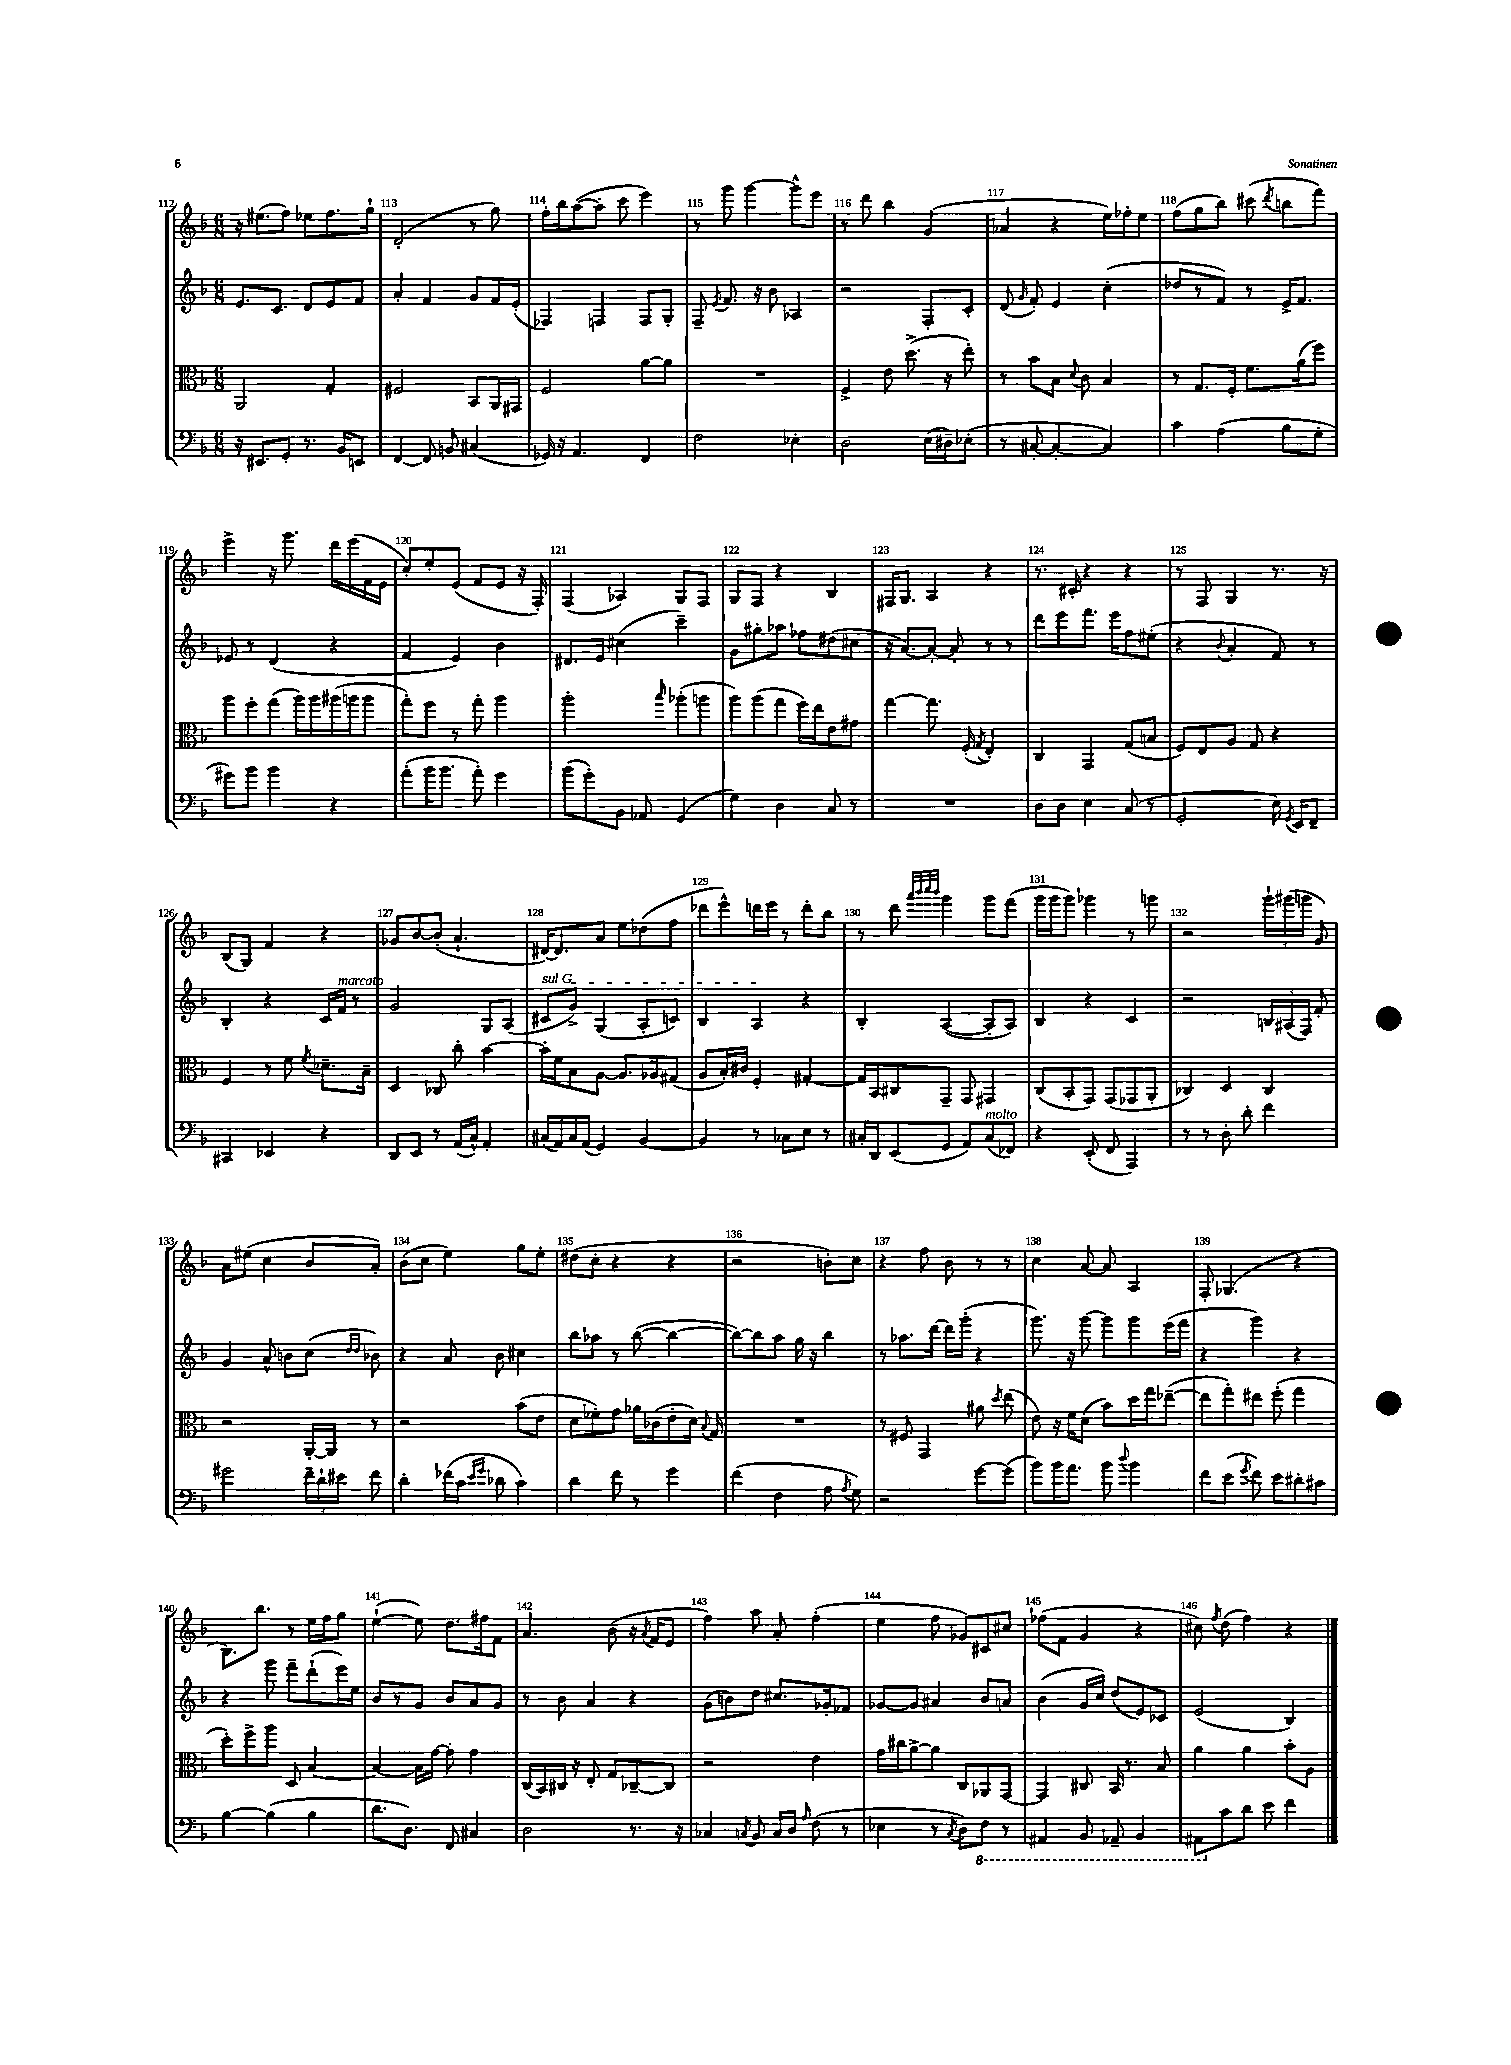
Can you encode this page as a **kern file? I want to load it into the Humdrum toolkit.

**kern	**kern	**kern	**kern
*staff4	*staff3	*staff2	*staff1
*clefF4	*clefC3	*clefG2	*clefG2
*k[b-]	*k[b-]	*k[b-]	*k[b-]
*M6/8	*M6/8	*M6/8	*M6/8
16r	2AA/	8.e/L	16r
8.EE#/L	.	.	(8.ee#\L
.	.	8.c/J	.
8GG'/J	.	.	8ff\J)
8.r	.	8d/L	8ee-\L
.	4G'/	8e/	8.ff\
16BB-/LK	.	.	.
8EE/J	.	8f/J	.
.	.	.	16gg`\Jk
=	=	=	=
[4FF/	2F#/	4a'/	(2d'/
8FF/]	.	4f/	.
8BB/	.	.	.
(4C#/	8BB-/L	8g/L	8r
.	16AA/L	16f/L	8gg\)
.	16GG#/JJ	(16e'/JJ	.
=	=	=	=
16GG-/)	2F/	4F-/)	16ff'\LL
16r	.	.	16bb-\J
4.AA/	.	.	([8aa\
.	.	4F/	8aa'\]J
.	.	.	8ccc\
4FF/	[8a\L	8F/L	4eee\)
.	8a\]J	8G'/J	.
=	=	=	=
2F\	2.r	8F~/	8r
.	.	8qe/	.
.	.	8.f/	8ggg\
.	.	.	[4ggg\
.	.	16r	.
.	.	8b-\	.
4E-'\	.	4A-/	8ggg^^\]L
.	.	.	8eee\J
=	=	=	=
2D\	4F^/	2r	8r
.	.	.	8ddd\
.	8e\	.	4bb-\
.	(8.dd^\	.	.
(16E\LL	.	8F'/L	(4g/
16D#~\J)	16r	.	.
(8E-'\J	8ee'\)	8c'/J	.
=	=	=	=
8r	8r	(8d/	4a-/
.	.	16qqg/	.
[8C#'/	8b-\L	8f'/)	.
4C#'/_	8B-\J	4e/	4r
.	8qqd/	.	.
.	8c\	.	.
4C#/])	4B-/	(4cc'\	16ee\LL)
.	.	.	16ff-'\J
.	.	.	8ee\J
=	=	=	=
4c\	8r	8dd-/L	(8ff\L
.	8.G/L	8r	8gg\
(4A\	.	8f/J)	8bb-\J)
.	16F'/Jk	.	.
.	8.f\L	8r	(8ccc#\
.	.	.	8qddd/
8B-\L	.	16e^/LK	8bb\L
.	(16a\k	8.f/J	.
8G'\J	8ff\J)	.	8fff\J)
=	=	=	=
8g#\L)	8aa\L	8e-/	4eee^\
8b-\J	8ff'\	8r	.
4b-\	(8gg\J	(4d/	16r
.	.	.	8.ggg\
.	16aa\LL)	.	.
.	16aa\	.	.
4r	(16aa#\	4r	16ddd\LL
.	16aa\J	.	(16eee\
.	8aa\J	.	16f\
.	.	.	16e\JJ
=	=	=	=
(8a'\L	8gg'\L)	4f/	8cc'/L)
16b-\K	8ff\J	.	8ee'/
8.b-\J	.	.	.
.	8r	4e/)	(8e/J
8a'\)	8gg'\	.	8f/L
4g\	4aa\	4b-\	8e/J
.	.	.	16r
.	.	.	16F'/)
=	=	=	=
(8b-\L	2aa'\	8.d#/L	(4F/
8g'\)	.	.	.
.	.	16e/Jk	.
8BB-\J	.	(4cc#\	4A-/)
8AA-/	.	.	.
.	16qqbb-/	.	.
(4GG/	(8aa-'\L	4ccc~\)	8G/L
.	8aa\J	.	8F/J
=	=	=	=
4G\)	8aa\L)	8g\L	8G/L
.	(8aa\	8gg#'\	8F/J
4D\	8gg\J	8aa-\J	4r
.	16ff\LL)	8ff-\L	.
.	16ee\J	.	.
8C/	8e\	(8dd#\	4B-/
8r	8g#\J	8cc#\J	.
=	=	=	=
2.r	[4gg\	16r	16F#/LK
.	.	[8.a/L)	8.G/J
.	8.gg\]	8a'/_J	4A/
.	.	8a'/]	.
.	(16F'/	.	.
.	8qG/	.	.
.	4E'/)	8r	4r
.	.	8r	.
=	=	=	=
8D\L	4C/	8ddd\L	8.r
8D\J	.	8eee\	.
.	.	.	16c#'/
4E\	4GG/	8.fff\J	4r
.	.	16eee\LK	.
(8C/	(8G/L	8ff\	4r
8r	8B/J	(8ee#'\J	.
=	=	=	=
2GG'/	8F/L)	4r	8r
.	8E/	.	8F/
.	.	8qqb-/	.
.	8A/J	4a'/	4G/
.	8G/	.	.
16E\)	4r	8f/)	8.r
8qGG/	.	.	.
16EE/LK	.	.	.
8FF~/J	.	8r	.
.	.	.	16r
=	=	=	=
4CC#/	4F/	4B-'/	(8B-/L
.	.	.	8G/J)
4EE-/	8r	4r	4f/
.	8f\	.	.
.	8qf/	.	.
4r	8.d-~\L	16c/LL	4r
.	.	16f/JJ	.
.	.	8r	.
.	16B-~\Jk	.	.
=	=	=	=
8DD/L	4D/	2g/	8g-/L
8EE/J	.	.	[8b-/
8r	8C-/	.	(8b-'/]J
(16AA/LL	8cc'\	.	4.a`/
16C^^/JJ)	.	.	.
4AA'/	[4b-\	8G/L	.
.	.	(8A/J	.
=	=	=	=
(16C#/LL	16b-'\]LL	8c#/L	[16d#/LK)
16AA/)	16f\J	.	8.d#/]
16C#/	8B-\	8g^/J)	.
(16AA/JJ	.	.	.
4GG/)	[8A\J	(4G/	8a/J
.	8.A/]L	.	8ee\L
[4BB-/	.	8A'/L	(8dd-\
.	16A-/k	.	.
.	(8G#/J	8c/J)	8ff\J
=	=	=	=
4BB-/]	8A/L	4B-/	8ddd-\L
.	16B-'/L)	.	8eee^^\)
.	16c#/JJ	.	.
8r	4F'/	4A/	16ddd\L
.	.	.	16eee\JJ
8C-\L	.	.	8r
8E\J	[4G#'/	4r	8ddd'\L
8r	.	.	8bb-\J
=	=	=	=
16C#'/LL	16G#/]LL	4B-'/	8r
16DD/J	16BB-/J	.	.
(8EE/	8C#/	.	8ddd\
.	.	.	32qqaaa/LLL
.	.	.	32qqbbb-/
.	.	.	32qqcccc/
.	.	.	32qqbbb-/JJJ
8GG/J	8GG~/J	([4A/	4ggg\
8AA/L)	8GG/	.	.
(8C#/	4GG#/	8A'/]L	8ggg\L
8FF-/J)	.	8A/J)	(8fff\J
=	=	=	=
4r	(8C/L	4B-/	16ggg\LL
.	.	.	16ggg\J
.	8BB-'/	.	8ggg\J)
(8EE'/	8GG/J)	4r	4ggg-\
8FF/	(8GG/L	.	.
4AAA/)	8GG-/	4c/	8r
.	8AA'/J	.	8ggg\
=	=	=	=
8r	4C-/)	2r	2r
8r	.	.	.
8D'\	4D/	.	.
8d'\	.	.	.
4f\	4C-/	24B/LL	24ggg`\LL
.	.	(24A#/	(24ggg#\
.	.	24F/JJ)	24ggg\JJ
.	.	8f'/	8g/)
=	=	=	=
2g#\	2r	4g/	8a\L
.	.	.	(8ee#\J
.	.	8a^^/	4cc\
.	.	8b\L	.
24f~\LL	[16AA'/LL	(8cc\J	8b-/L
24d`\	.	.	.
.	16AA/]JJ	.	.
24e#\JJ	.	.	.
.	.	16qqdd/LL	.
.	.	16qqdd/JJ	.
8f\	8r	8b-\)	8a'/J)
=	=	=	=
4d'\	2r	4r	(8b-\L
.	.	.	8cc\J
(16f-\LL	.	8a/	4ee\)
16c\JJ	.	.	.
16qqe/LL	.	.	.
16qqg/JJ	.	.	.
8d-\	.	8b-\	.
4c\)	(8b-\L	4cc#\	8gg\L
.	8e\J	.	8ee'\J
=	=	=	=
4d\	8d\L	8bb-\L	(8dd#\L
.	8f-'\)	8aa-\J	8cc'\J
8f\	8g\J	8r	4r
8r	16a-\LL	([8bb-\	.
.	(16c-\J	.	.
4g\	8e'\	4bb-\_	4r
.	16d\Jk)	.	.
.	8qqB-/	.	.
.	16G/	.	.
=	=	=	=
(4f\	2.r	8bb-\_L)	2r
.	.	8bb-\]	.
4F\	.	8aa\J	.
.	.	16gg\	.
.	.	16r	.
8A\	.	4bb-\	8b'\L)
8qA/	.	.	.
8G\)	.	.	8cc\J
=	=	=	=
2r	8r	8r	4r
.	8F#/	8.aa-\L	.
.	4GG/	.	8ff\
.	.	[16ddd\Jk	.
.	.	16ddd\]LL	8b-\
.	.	(16ggg'\JJ	.
[8g\L	8a#\	4r	8r
.	8qdd/	.	.
(8g\]J	(8ee\	.	8r
=	=	=	=
8b-\L)	8e\)	8.ggg\)	4cc\
16b-\K	16r	.	.
8.a\J	16f\LK	16r	.
.	(8d\J	[8ggg\	[8a/
8b-\	8b-\L)	8ggg\]L	8a/]
8qqdd/	.	.	.
4b-\	16dd\L	8ggg\	4A/
.	16gg\J	.	.
.	([8ee-~\J	(16eee\L	.
.	.	16fff\JJ	.
=	=	=	=
8f\L	8ee-\]L	4r	8F'/
(8e\J	8gg'\)	.	(4.G-/
8qg/	.	.	.
8f\)	8ee#\J	4ggg\)	.
8e\L	(8ff'\	.	.
8d#'\	4gg\	4r	4r
8c#\J	.	.	.
=	=	=	=
[4B-\	8dd'\L)	4r	8.B-\L)
.	8ff^\	.	.
.	.	.	8.bb-\J
(4B-\]	8aa\J	8ggg\	.
.	8D/	8fff~\L	8r
4B-\	[4B-/	(8ddd`\	16ee\LL
.	.	.	16ff\J
.	.	16eee\L)	8gg\J
.	.	16ee\JJ	.
=	=	=	=
8.d\L	4B-/_	8b-/L	([4ee`\
.	.	8r	.
8.D\J)	.	.	.
.	16B-\]LL	8g/J	8ee\])
.	[16g\JJ	.	.
8FF/	8g'\]	8b-/L	8.dd\L
4C#/	4g\	8a/	.
.	.	.	16ff#\k
.	.	8g/J	8f\J
=	=	=	=
2D\	(16C/LL	8r	4.a/
.	16BB-/)	.	.
.	16C#/JJ	8b-\	.
.	16r	.	.
.	8E'/	4a/	.
.	8G/L	.	(8b-\
8.r	[8C-~/	4r	16r
.	.	.	8qa/
.	.	.	16f/LK
.	8C-/]J	.	8e/J
16r	.	.	.
=	=	=	=
4C-/	2r	(8g\L	4ff\)
.	.	8b\)	.
8qC/	.	.	.
8BB-/	.	8dd\J	8aa\
16C/LL	.	8.cc#/L	8a'/
16D/JJ	.	.	.
16qqA/	.	.	.
(8F\	4e\	.	(4ff'\
.	.	16g-'/k	.
8r	.	8f-/J	.
=	=	=	=
4E-\	16g\LL	[8g-/L	4ee\
.	16cc#\J	.	.
.	[8a^\	8g-/]J	.
8r	8a\]J	4a#/	8ff\
8qC/	.	.	.
8D\L)	8C/L	.	8g-/L)
8FF\J	8AA-/	8b-/L	8c#/
8r	[8GG/J	8a/J	8cc#/J
=	=	=	=
4AAA#/	4GG/]	(4b-\	(8ff-\L
.	.	.	8f\J
8BBB-/	8C#/	16g/LL	4g/
.	.	16cc/JJ)	.
8AAA-~/	16BB-/	(8dd/L	.
.	8.r	.	.
4BBB-/	.	8e/)	4r
.	8B-/	8c-/J	.
=	=	=	=
8AAA#\L	4a\	(2e/	8cc#\)
.	.	.	8qff/
8c\	.	.	(8dd\
8d\J	4a\	.	4ff\)
8e\	.	.	.
4f\	8b-'\L	4B-/)	4r
.	8A\J	.	.
==	==	==	==
*-	*-	*-	*-
